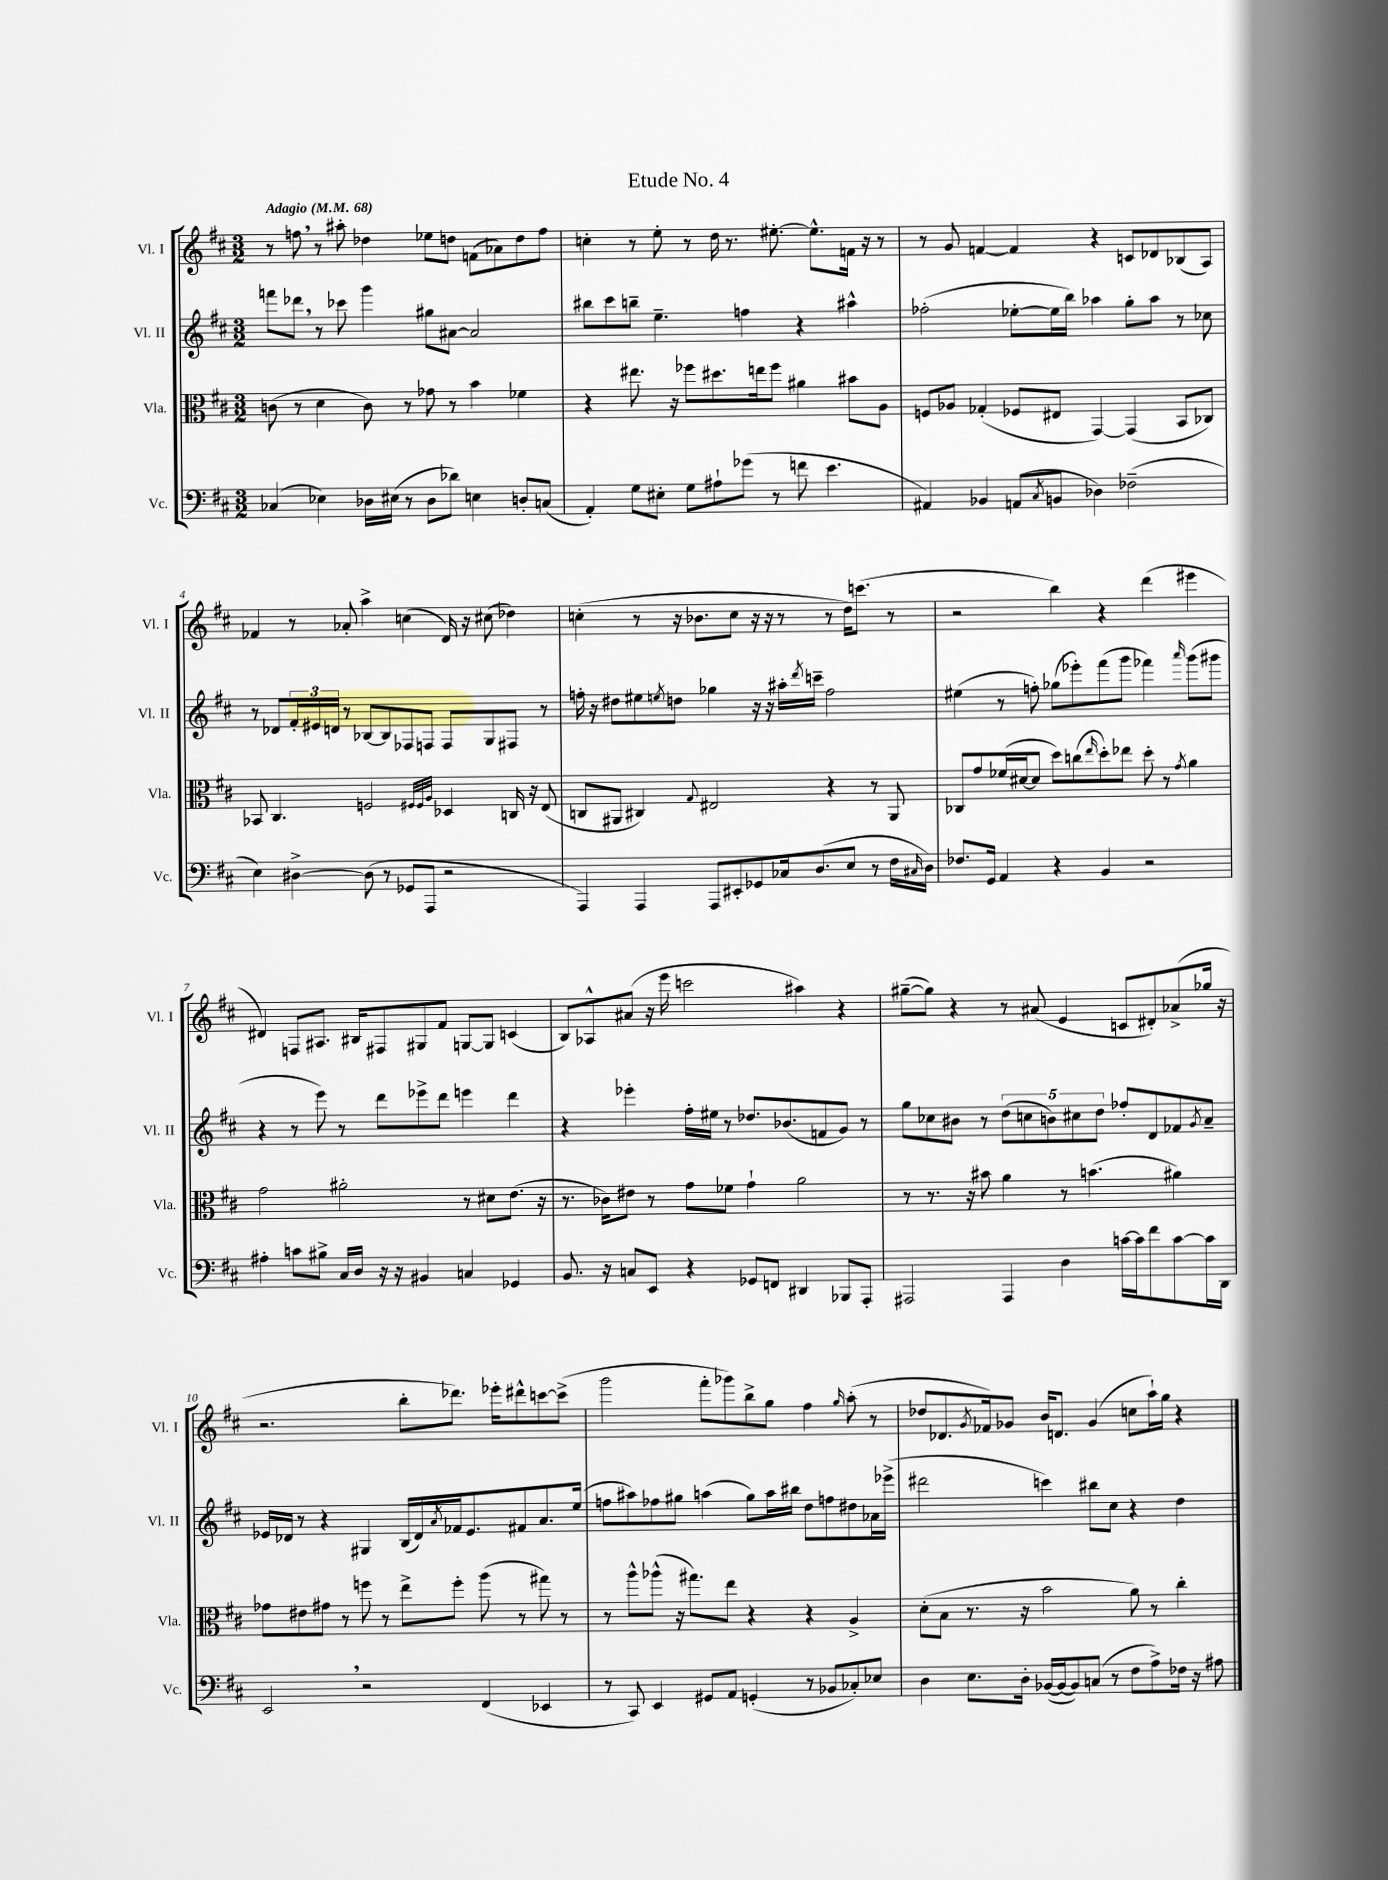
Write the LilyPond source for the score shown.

\header { title = "Etude No. 4" }
<<
\new StaffGroup <<
\new Staff = "s0" \with { instrumentName = "Vl. I" shortInstrumentName = "Vl. I" } {
    \clef treble \key d \major \numericTimeSignature \time 3/2 \tempo "Adagio" 4 = 68
    r8 f''8 \breathe r8 ais''8-. des''4 ees''8 d''8 f'8( aes'8) d''8 f''8 |
    c''4-. r8 e''8-. r8 d''16 r8. eis''8.~-. eis''8.-^ f'16 r16 r8 |
    r8 g'8 f'4~ f'4 r4 c'8 des'8 bes8( a8) |
    fes'4 r8 aes'8-. a''4-> c''4( d'16) r16 cis''8( des''4) |
    c''4-.( r8 r16 bes'8. c''8 r16 r16 r8 r8 d''16) c'''8.( r8 |
    r2 b''4) r4 d'''4( eis'''4 |
    dis'4) f8 ais8. bis16 fis8 gis8 fis'8 g8~ g8 c'4( |
    b8) aes8-^ ais'8( r16 e'''16 c'''2 ais''4) r4 |
    gis''8~--( gis''8) r4 r8 ais'8( e'4 c'8 dis'8-.) aes'8->( ges''16 r16 |
    r2. b''8-. des'''8.) ees'''16-. dis'''8-^ c'''8~ c'''8->( |
    g'''2 fis'''8-. ges'''8) b''8-> g''8 fis''4 \grace { g''16 } a''8-.( r8 |
    des''8 des'8. \acciaccatura { g'8 } fes'16) ges'8 b'16 d'8. ges'4( c''8 a''16-!) g''16 r4 \bar "|." |
}
\new Staff = "s1" \with { instrumentName = "Vl. II" shortInstrumentName = "Vl. II" } {
    \clef treble \key d \major \numericTimeSignature \time 3/2
    f'''8 des'''8 \breathe r8 ces'''8 g'''4 gis''8 ais'8~ ais'2 |
    bis''8 cis'''8 b''8-- e''4.-- f''4 r4 ais''4-^ |
    fes''2-.( ees''8~-. ees''16 b''16) aes''4 g''8-. aes''8 r8 ces''8 |
    r8 des'8 \tuplet 3/2 { fis'16-. eis'16 d'16 } r8 bes8~ bes8 fes8 f8 f8 g8 fis8 r8 |
    f''16-. r16 dis''8 eis''8 \acciaccatura { e''8 } d''8 ges''4 r16 r16 ais''16-. \acciaccatura { d'''8 } c'''16-- f''2 |
    eis''4( r8 f''8-.) ges''8( ees'''8-.) fis'''8( g'''8 fes'''4) \grace { a'''16 } g'''8( gis'''8 |
    r4 r8 e'''8) r8 d'''8 ees'''8-> d'''8 e'''4 d'''4 |
    r4 ees'''4-. fis''16-. eis''16 r8 des''8. bes'8.( f'8 g'8) r8 |
    g''8 ces''8 bis'8 r8 \tuplet 5/4 { d''8( c''8 b'8) cis''8 d''8 } fes''8-. d'8 fes'8 \acciaccatura { g'8 } a'8-- |
    ees'16 des'16 r8 r4 gis4 b16( des'16) \acciaccatura { a'8 } fes'16 ees'8. fis'8 a'8. e''16( |
    f''8 ais''8) fes''8 gis''8 a''4( gis''8) a''16 bis''16 d''8 f''8 dis''8 aes'16 ees'''16->( |
    dis'''2 c'''4) bis''8 cis''8 r4 d''4 \bar "|." |
}
\new Staff = "s2" \with { instrumentName = "Vla." shortInstrumentName = "Vla." } {
    \clef alto \key d \major \numericTimeSignature \time 3/2
    c'8( r8 d'4 c'8) r8 ges'8 r8 b'4 fes'4 |
    r4 eis''8. r16 fes''8 dis''8. e''16 fes''8 ais'4 bis'8 a8 |
    f8 aes8 ges4-.( fes8 eis8 g,4~) g,4( b,8 ces8) |
    bes,8 cis4. f2 \grace { fis32 fis32 a32 } des4 c16 r16 e8( |
    c8 ais,8 cis4) \appoggiatura { g8 } eis2 r4 r8 ais,8 |
    ces8 g'8 fes'16( dis'16~ dis'8 d''8) c''8( \grace { e''16 } d''8-.) ees''8 d''8-. r8 \acciaccatura { g'8 } a'4 |
    g'2 ais'2-. r8 dis'8 e'8.( r16 |
    r8. ces'16) eis'8 r8 g'8 fes'8 g'4-! a'2 |
    r8 r8. r16 bis'8 a'4 r8 b'4.( ais'4) |
    ges'8 eis'8 gis'8 r8 f''8 r8 e''8-> f''8-. a''8( r8 gis''8) r8 |
    r8 a''8-^ aes''8-^( r16 gis''8.) e''8 r4 r4 a4-> |
    d'8-.( b8 r8. r16 b'2 a'8) r8 cis''4-. \bar "|." |
}
\new Staff = "s3" \with { instrumentName = "Vc." shortInstrumentName = "Vc." } {
    \clef bass \key d \major \numericTimeSignature \time 3/2
    ces4( ees4) des16 eis16( r8 des8 des'8) e4 d8-. c8( |
    a,4-.) g8 eis8-. g8 ais8-! ges'8( r8 f'8 e'4. |
    ais,4) bes,4 a,8( \acciaccatura { cis8 } b,8 des4) fes2--( |
    e4) dis4~-> dis8( r8 ges,8 a,,8 r2 |
    a,,4) a,,4 a,,8 eis,8-. ges,8 ces16 d8.( e8 r8 fis16 \grace { cis16 } d16) |
    fes8. g,16 a,4 r4 b,4 r2 |
    ais4-. c'8 bis8-> cis16 d16 r16 r16 bis,4 c4 ges,4 |
    b,8. r16 c8 e,8 r4 ges,8 f,8 dis,4 bes,,8 a,,8-. |
    ais,,2 ais,,4 d4 c'16~ c'16 fis'8 c'8~ c'16 d,16 |
    e,2 \breathe r2 fis,4( ees,4 |
    r8 cis,8) e,4 gis,8 a,8 g,4-.( r8 bes,8 ces8-.) ees8 |
    d4 e8. d16-. bes,16~( bes,16~ bes,8) c8( r8 fis8 a8->) fes16 r16 ais8 \bar "|." |
}
>>
>>
